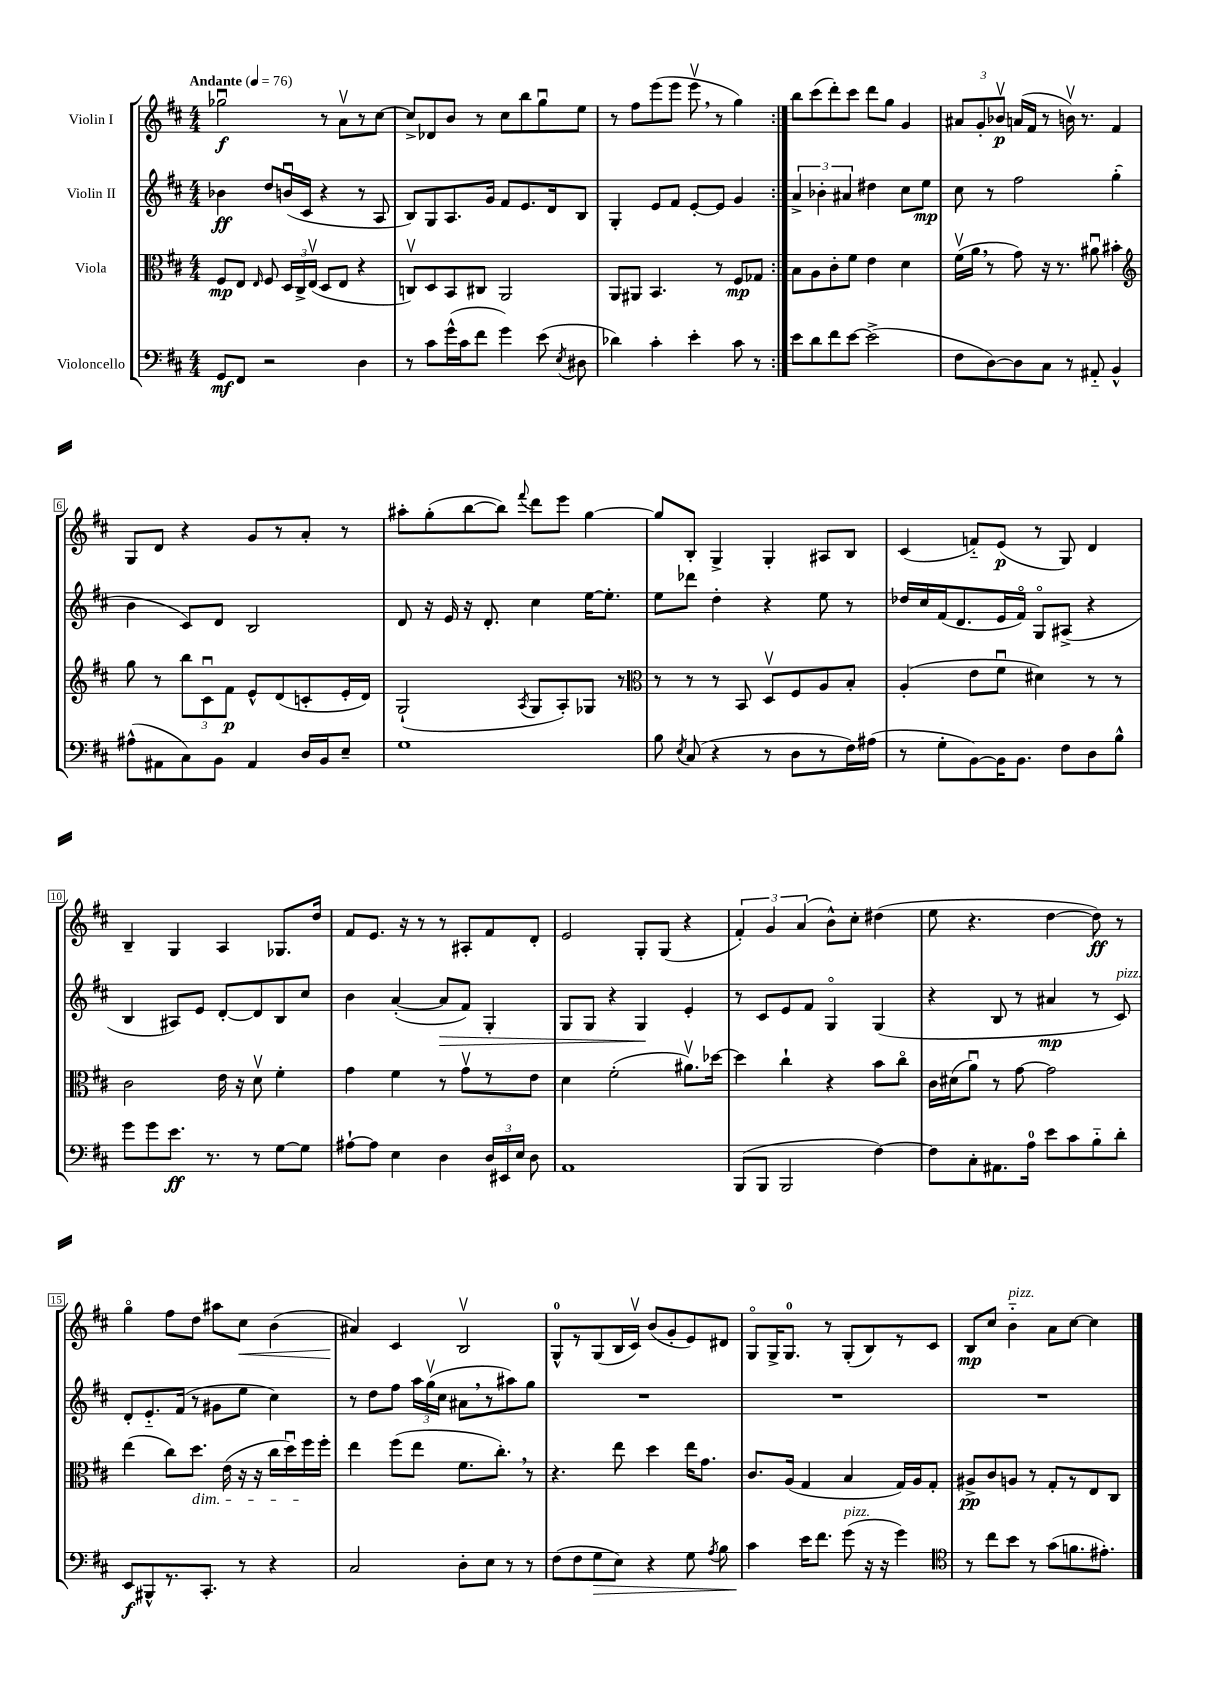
<<
\new StaffGroup <<
\new Staff = "s0" \with { instrumentName = "Violin I" } {
    \clef treble \key d \major \numericTimeSignature \time 4/4 \tempo "Andante" 4 = 76
    \autoBeamOff \repeat volta 2 { ges''2\downbow\f r8 a'8[\upbow r8 cis''8]~ |
    cis''8[-> des'8 b'8] r8 cis''8[ b''8 g''8\downbow e''8] |
    r8 fis''8[ e'''8( e'''8] e'''8\upbow \breathe r8 g''4) | }
    b''8[ cis'''8( d'''8-.) cis'''8] d'''8[ g''8] g'4 |
    \tuplet 3/2 { ais'8[ g'8-. bes'8]\upbow\p } a'16[( fis'16] r8 b'16\upbow) r8. fis'4 |
    g8[ d'8] r4 g'8[ r8 a'8]-. r8 |
    ais''8[-. g''8-.( b''8~ b''8]) \appoggiatura { fis'''8 } d'''8[ e'''8] g''4~ |
    g''8[ b8]-. g4-> g4-. ais8[ b8] |
    cis'4( f'8[-_) e'8]\p( r8 g8) d'4 |
    b4-- g4 a4 ges8.[ d''16] |
    fis'8[ e'8.] r16 r8 r8 ais8[-. fis'8 d'8]-. |
    e'2 g8[-. g8]( r4 |
    \tuplet 3/2 { fis'4-.) g'4 a'4( } b'8[-^) cis''8]-. dis''4( |
    e''8 r4. d''4~ d''8\ff) r8 |
    g''4\flageolet fis''8[ d''8] ais''8[ cis''8]\< b'4( |
    ais'4\!) cis'4 b2\upbow |
    g8[-0-^ r8 g8( b16 cis'16]\upbow) b'8[( g'8-. e'8) dis'8] |
    g8[\flageolet g16-> g8.]-0 r8 g8[-.( b8) r8 cis'8] |
    b8[\mp cis''8] b'4-_^\markup { \italic "pizz." } a'8[ cis''8]~ cis''4 \bar "|." |
}
\new Staff = "s1" \with { instrumentName = "Violin II" } {
    \clef treble \key d \major \numericTimeSignature \time 4/4
    \autoBeamOff \repeat volta 2 { bes'4\ff d''8[ b'16\downbow( cis'16] r4 r8 a8 |
    b8[) g8 a8. g'16] fis'8[ e'8. d'16 b8] |
    g4-. e'8[ fis'8] e'8[~-. e'8] g'4 | }
    \tuplet 3/2 { a'4-> bes'4-. ais'4 } dis''4 cis''8[ e''8]\mp |
    cis''8 r8 fis''2 g''4-.( |
    b'4 cis'8[) d'8] b2 |
    d'8 r16 e'16 r16 d'8.-. cis''4 e''16[~ e''8.]-. |
    e''8[ des'''8] d''4-. r4 e''8 r8 |
    des''16[ cis''16 fis'16( d'8. e'16 fis'16]\flageolet) g8[\flageolet ais8]->( r4 |
    b4 ais8[) e'8] d'8[~-. d'8 b8 cis''8] |
    b'4 a'4~-.( a'8[\> fis'8]) g4-. |
    g8[ g8] r4 g4\! e'4-. |
    r8 cis'8[ e'8 fis'8] g4\flageolet g4( |
    r4 b8 r8 ais'4\mp r8 cis'8^\markup { \italic "pizz." }) |
    d'8[-. e'8.-_ fis'16]( r8 gis'8[ e''8] cis''4) |
    r8 d''8[ fis''8] \tuplet 3/2 { a''16[ g''16\upbow( cis''16] } ais'8[ \breathe r8 ais''8) g''8] |
    R1 |
    R1 |
    R1 \bar "|." |
}
\new Staff = "s2" \with { instrumentName = "Viola" } {
    \clef alto \key d \major \numericTimeSignature \time 4/4
    \autoBeamOff \repeat volta 2 { fis8[\mp e8] \grace { e16 } fis8 \tuplet 3/2 { d16[ cis16-> e16]\upbow( } d8[ e8] r4 |
    c8[\upbow) d8 b,8 cis8] a,2 |
    a,8[ ais,8] b,4. r8 fis8[\mp ges8] | }
    b8[ a8 cis'8-. fis'8] e'4 d'4 |
    fis'16[\upbow( a'16] \breathe r8 g'8) r16 r8. ais'8\downbow bis'4-. |
    \clef treble g''8 r8 \tuplet 3/2 { b''8[ cis'8\downbow fis'8]\p } e'8[-^ d'8( c'8-. e'16-. d'16]) |
    g2-!( \acciaccatura { a8 } g8[ a8-.) ges8] r8 |
    \clef alto r8 r8 r8 b,8 d8[\upbow fis8 a8 b8]-. |
    a4-.( e'8[ fis'8]\downbow dis'4) r8 r8 |
    cis'2 e'16 r16 d'8\upbow fis'4-. |
    g'4 fis'4 r8 g'8[\upbow r8 e'8] |
    d'4 fis'2-.( ais'8.[\upbow) des''16]~ |
    des''4 cis''4-! r4 b'8[ cis''8]\flageolet |
    cis'16[ dis'16( a'8]\downbow) r8 g'8~ g'2 |
    e''4( cis''8[) d''8.]\dim e'16( r16 r16 cis''16[ d''16\downbow) fis''16\! fis''16]-. |
    e''4 fis''8[( e''8] fis'8.[ cis''8.]-.) \breathe r8 |
    r4. e''8 d''4 e''16[ g'8.] |
    cis'8.[ a16]( g4 b4 g16[) a16 g8]-. |
    ais8[->\pp cis'8 a8] r8 g8[-. r8 e8 cis8] \bar "|." |
}
\new Staff = "s3" \with { instrumentName = "Violoncello" } {
    \clef bass \key d \major \numericTimeSignature \time 4/4
    \autoBeamOff \repeat volta 2 { g,8[\mf fis,8] r2 d4 |
    r8 cis'8[ g'16-^( cis'16 fis'8] g'4) e'8( \acciaccatura { e8 } dis8 |
    des'4) cis'4-. e'4-. cis'8 r8 | }
    e'8[ d'8 fis'8 e'8]~ e'2->( |
    fis8[ d8~) d8 cis8] r8 ais,8-_ b,4-^ |
    ais8[-^( ais,8 cis8) b,8] ais,4 d16[ b,16 e8]-- |
    g1 |
    b8 \acciaccatura { e8 } cis8( r4 r8 d8[ r8 fis16) ais16]( |
    r8 g8[-. b,8~) b,16 b,8.] fis8[ d8 b8]-^ |
    g'8[ g'8 e'8.]\ff r8. r8 g8[~ g8] |
    ais8[~-! ais8] e4 d4 \tuplet 3/2 { d16[ eis,16 e16] } d8 |
    a,1 |
    b,,8[( b,,8] b,,2 fis4~) |
    fis8[ cis8-. ais,8. a16]-0 e'8[ cis'8 b8-_ d'8]-. |
    e,8[\f bis,,8-^ r8. cis,8.]-. r8 r4 |
    cis2 d8[-. e8] r8 r8 |
    fis8[( fis8 g8\> e8]) r4 g8 \acciaccatura { a8 } b8 |
    cis'4\! e'16[ fis'8.] g'8^\markup { \italic "pizz." }( r16 r16 g'4) |
    \clef tenor r8 cis''8[ b'8] r8 g'8[( f'8. eis'8.]-.) \bar "|." |
}
>>
>>
\layout { \context { \Score \override BarNumber.stencil = #(make-stencil-boxer 0.1 0.3 ly:text-interface::print) } }
